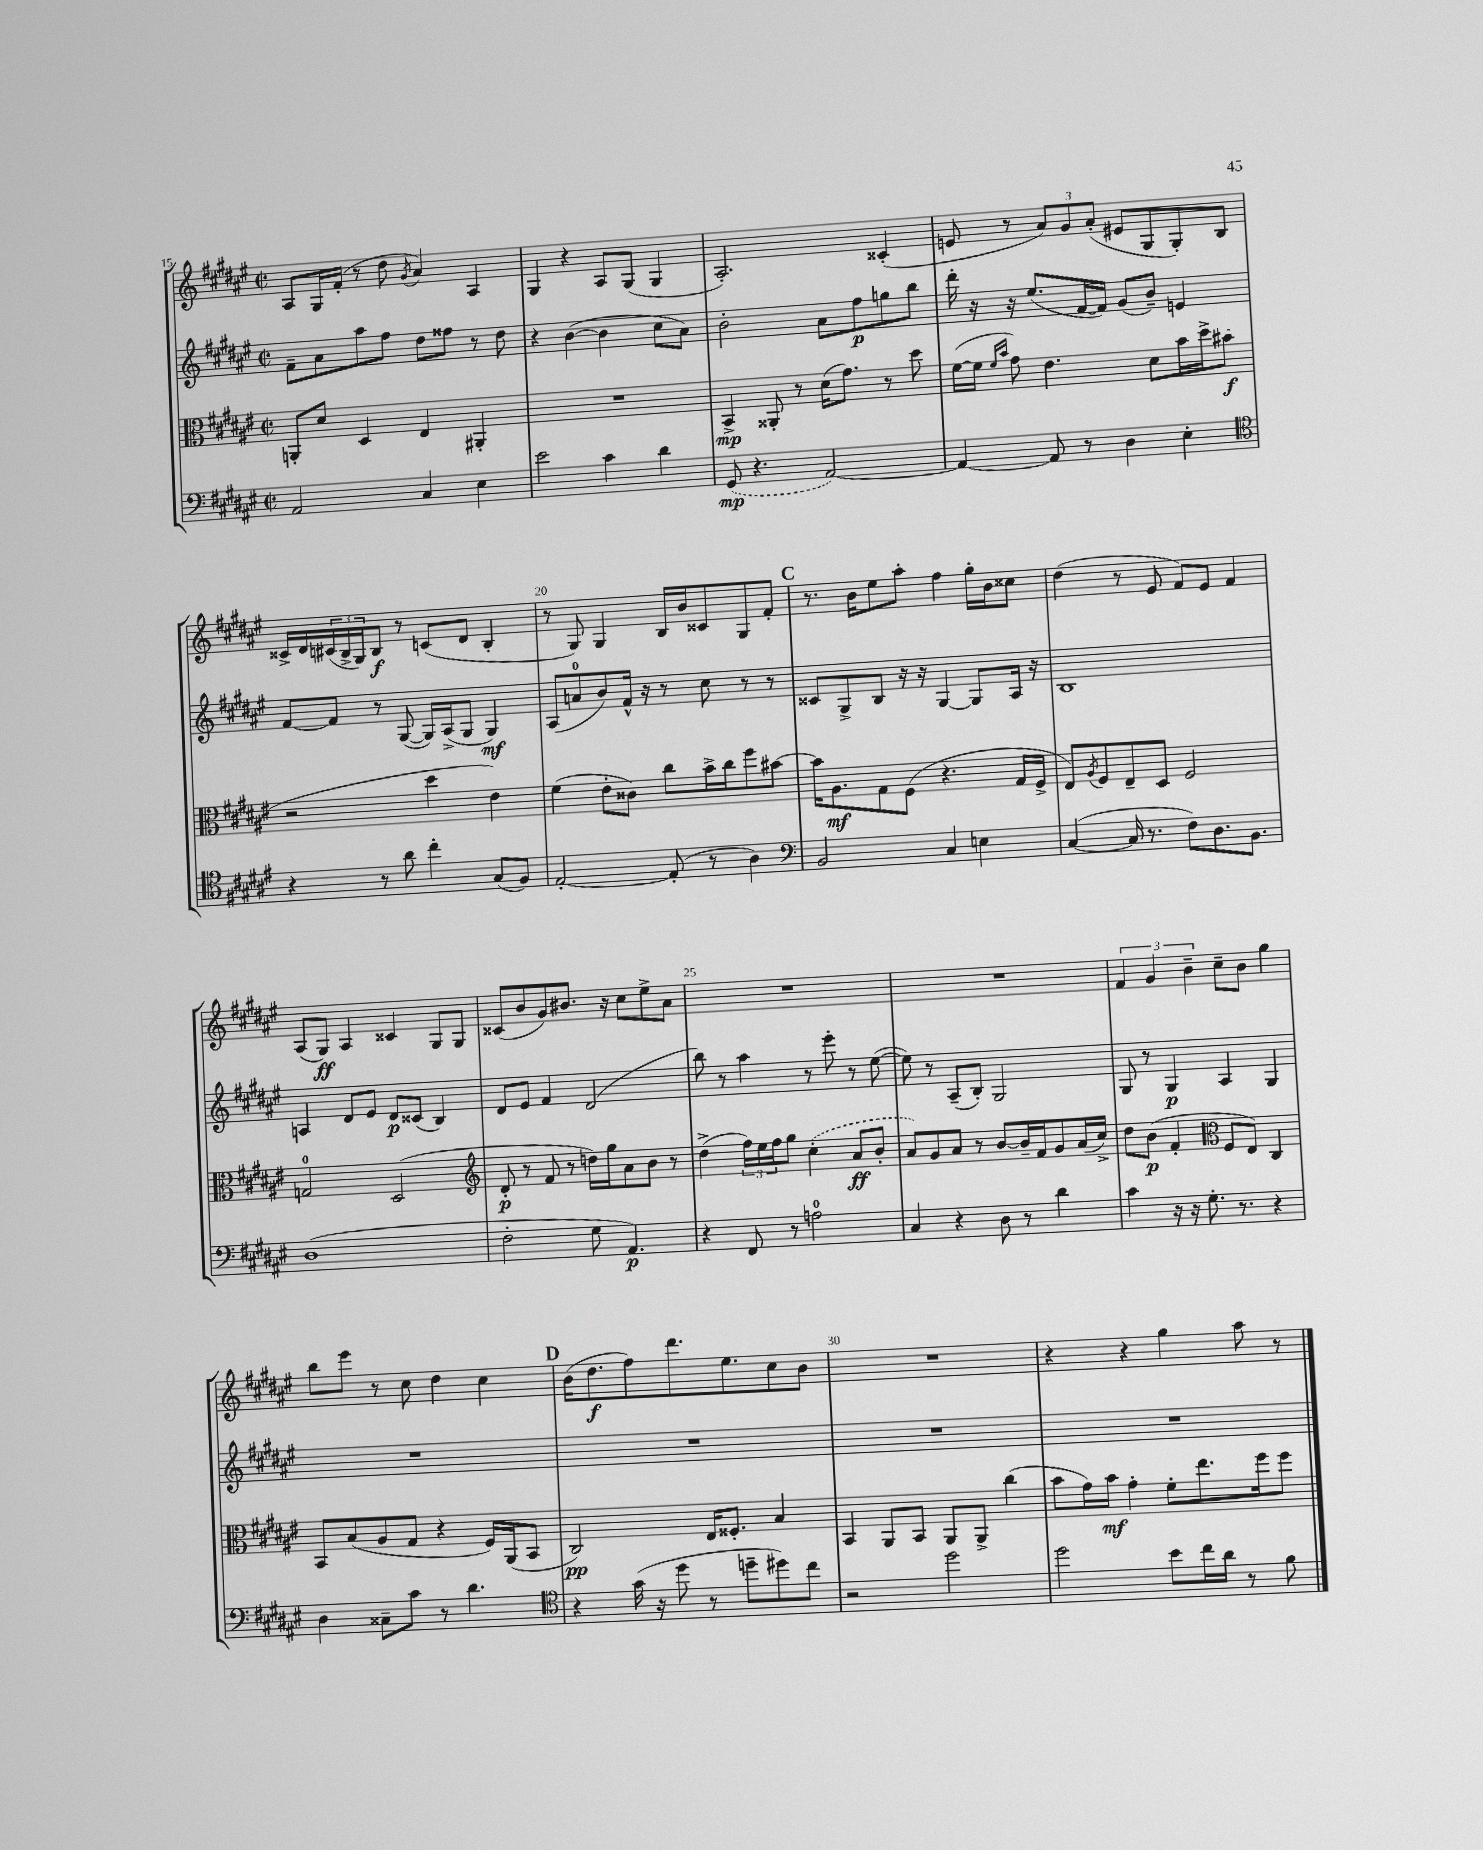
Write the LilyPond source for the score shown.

<<
\new StaffGroup <<
\new Staff = "s0" {
    \clef treble \key fis \major \defaultTimeSignature \time 2/2
    ais8 gis16 fis'16-.( r8 dis''8 \acciaccatura { gis'8 } ais'4) ais4 |
    gis4 r4 ais8 gis8( gis4 |
    ais2.-.) cisis'4-.( |
    e'8 r8 \tuplet 3/2 { ais'8) gis'8 ais'8-.( } eis'8 gis8 gis8-.) b8 |
    cisis'16-> dis'16 \tuplet 3/2 { cis'16( b16-> gis16) } b8\f r8 c'8( dis'8 b4-. |
    r8 gis8) gis4 b16 b'16 cisis'8 gis8 fis'8-. |
    \mark \markup { \bold "C" } r8. b'16 eis''8 ais''8-. fis''4 gis''16-. b'16 cisis''8 |
    dis''4( r8 eis'8 fis'8) eis'8 fis'4 |
    ais8( gis8\ff) ais4 cisis'4 gis8 gis8 |
    cisis'8( b'8 gis'8) bis'8. r16 cis''8 eis''8-> ais'8 |
    R1 |
    R1 |
    \tuplet 3/2 { fis'4 gis'4 b'4-- } cis''8-- b'8 gis''4 |
    b''8 eis'''8 r8 cis''8 dis''4 cis''4 |
    \mark \markup { \bold "D" } b'16( dis''8.\f fis''8) dis'''8. eis''8. cis''8 b'8 |
    R1 |
    r4 r4 gis''4 ais''8 r8 \bar "|." |
}
\new Staff = "s1" {
    \clef treble \key fis \major \defaultTimeSignature \time 2/2
    fis'8-- ais'8 ais''8 fis''8 dis''8 fisis''8 r8 dis''8 |
    r4 b'4~( b'4 cis''8 ais'8) |
    b'2-. ais'8 fis''8\p g''8 b''8 |
    dis'''16-. r16 r16 eis''8.( fis'16~ fis'16) gis'8( b'8--) e'4 |
    fis'8~ fis'8 r8 gis8~( gis16) ais16->( gis8 gis4\mf) |
    ais8( a'8-0 b'8) fis'16-^ r16 r8 cis''8 r8 r8 |
    \mark \markup { \bold "C" } cisis'8 gis8-> b8 r16 r16 gis4~ gis8 ais16 r16 |
    b1 |
    a4 dis'8 eis'8 dis'8\p cisis'8( b4) |
    dis'8 eis'8 fis'4 dis'2( |
    b''8) r8 ais''4 r8 eis'''8-. r8 eis''8~( |
    eis''8) r8 ais8--( b8-.) gis2 |
    gis8 r8 gis4\p ais4 gis4 |
    R1 |
    \mark \markup { \bold "D" } R1 |
    R1 |
    R1 \bar "|." |
}
\new Staff = "s2" {
    \clef alto \key fis \major \defaultTimeSignature \time 2/2
    a,8-. dis'8 dis4 eis4 ais,4-. |
    R1 |
    b,4->\mp aisis,8-. r8 dis'16( gis'8.) r8 dis''8 |
    fis'16~( fis'16 \grace { fis'16 b'16 } gis'8) eis'4. dis'8 b'16 dis''16-> bis'8\f( |
    r2 dis''4 eis'4) |
    fis'4( eis'8-. cisis'8) cis''8 b'16-> cis''16 fis''8 bis'8~ |
    \mark \markup { \bold "C" } bis'16 ais8.\mf gis8 fis8( r4. gis16 fis16-> |
    eis8) \acciaccatura { ais8 } fis8 eis8-- dis8 fis2 |
    g2-0 dis2( |
    \clef treble dis'8-.\p r8 fis'8 r8 d''16) gis''16 ais'8 b'8 r8 |
    dis''4->( \tuplet 3/2 { fis''16) eis''16 fis''16 } gis''8 \once \slurDashed cis''4-.( ais'8\ff b'8-. |
    ais'8) gis'8 ais'8 r8 b'8~ b'16-- fis'16 gis'8 ais'16( cis''16->) |
    dis''8 b'8\p( fis'4-. \clef alto fis8 eis8) cis4 |
    b,8 b8( ais8 gis8 r4 fis16) ais,16( b,8 |
    \mark \markup { \bold "D" } cis2\pp) eis16 fisis8.-. b4 |
    b,4 ais,8 b,8 ais,8 ais,8-> cis''4( |
    b'8 gis'16) b'16\mf gis'4-. fis'8-. eis''8. fis''16 fis''8 \bar "|." |
}
\new Staff = "s3" {
    \clef bass \key fis \major \defaultTimeSignature \time 2/2
    ais,2 cis4 eis4 |
    eis'2 cis'4 dis'4 |
    \once \slurDashed gis,8\mp( r4. ais,2~) |
    ais,4~ ais,8 r8 dis4 eis4-. |
    \clef tenor r4 r8 ais'8 cis''4-. gis8( fis8) |
    eis2~-. eis8-.( r8 ais4) |
    \mark \markup { \bold "C" } \clef bass b,2 cis4 e4 |
    cis4~( cis16 r8. fis8) dis8. b,8. |
    dis1( |
    fis2-. gis8 ais,4.\p) |
    r4 fis,8 r8 a2-0 |
    cis4 r4 dis8 r8 dis'4 |
    cis'4 r16 r16 gis8.-. r8. r4 |
    dis4 cisis8-- cis'8 r8 dis'4. |
    \mark \markup { \bold "D" } \clef tenor r4 gis'16( r16 dis''8 r8 d''8-- dis''8) cis''8 |
    r2 dis''2 |
    dis''2 b'8 cis''16 ais'16 r8 fis'8 \bar "|." |
}
>>
>>
\layout { \context { \Score currentBarNumber = #15 \override BarNumber.break-visibility = ##(#f #t #t) barNumberVisibility = #(every-nth-bar-number-visible 5) } }
